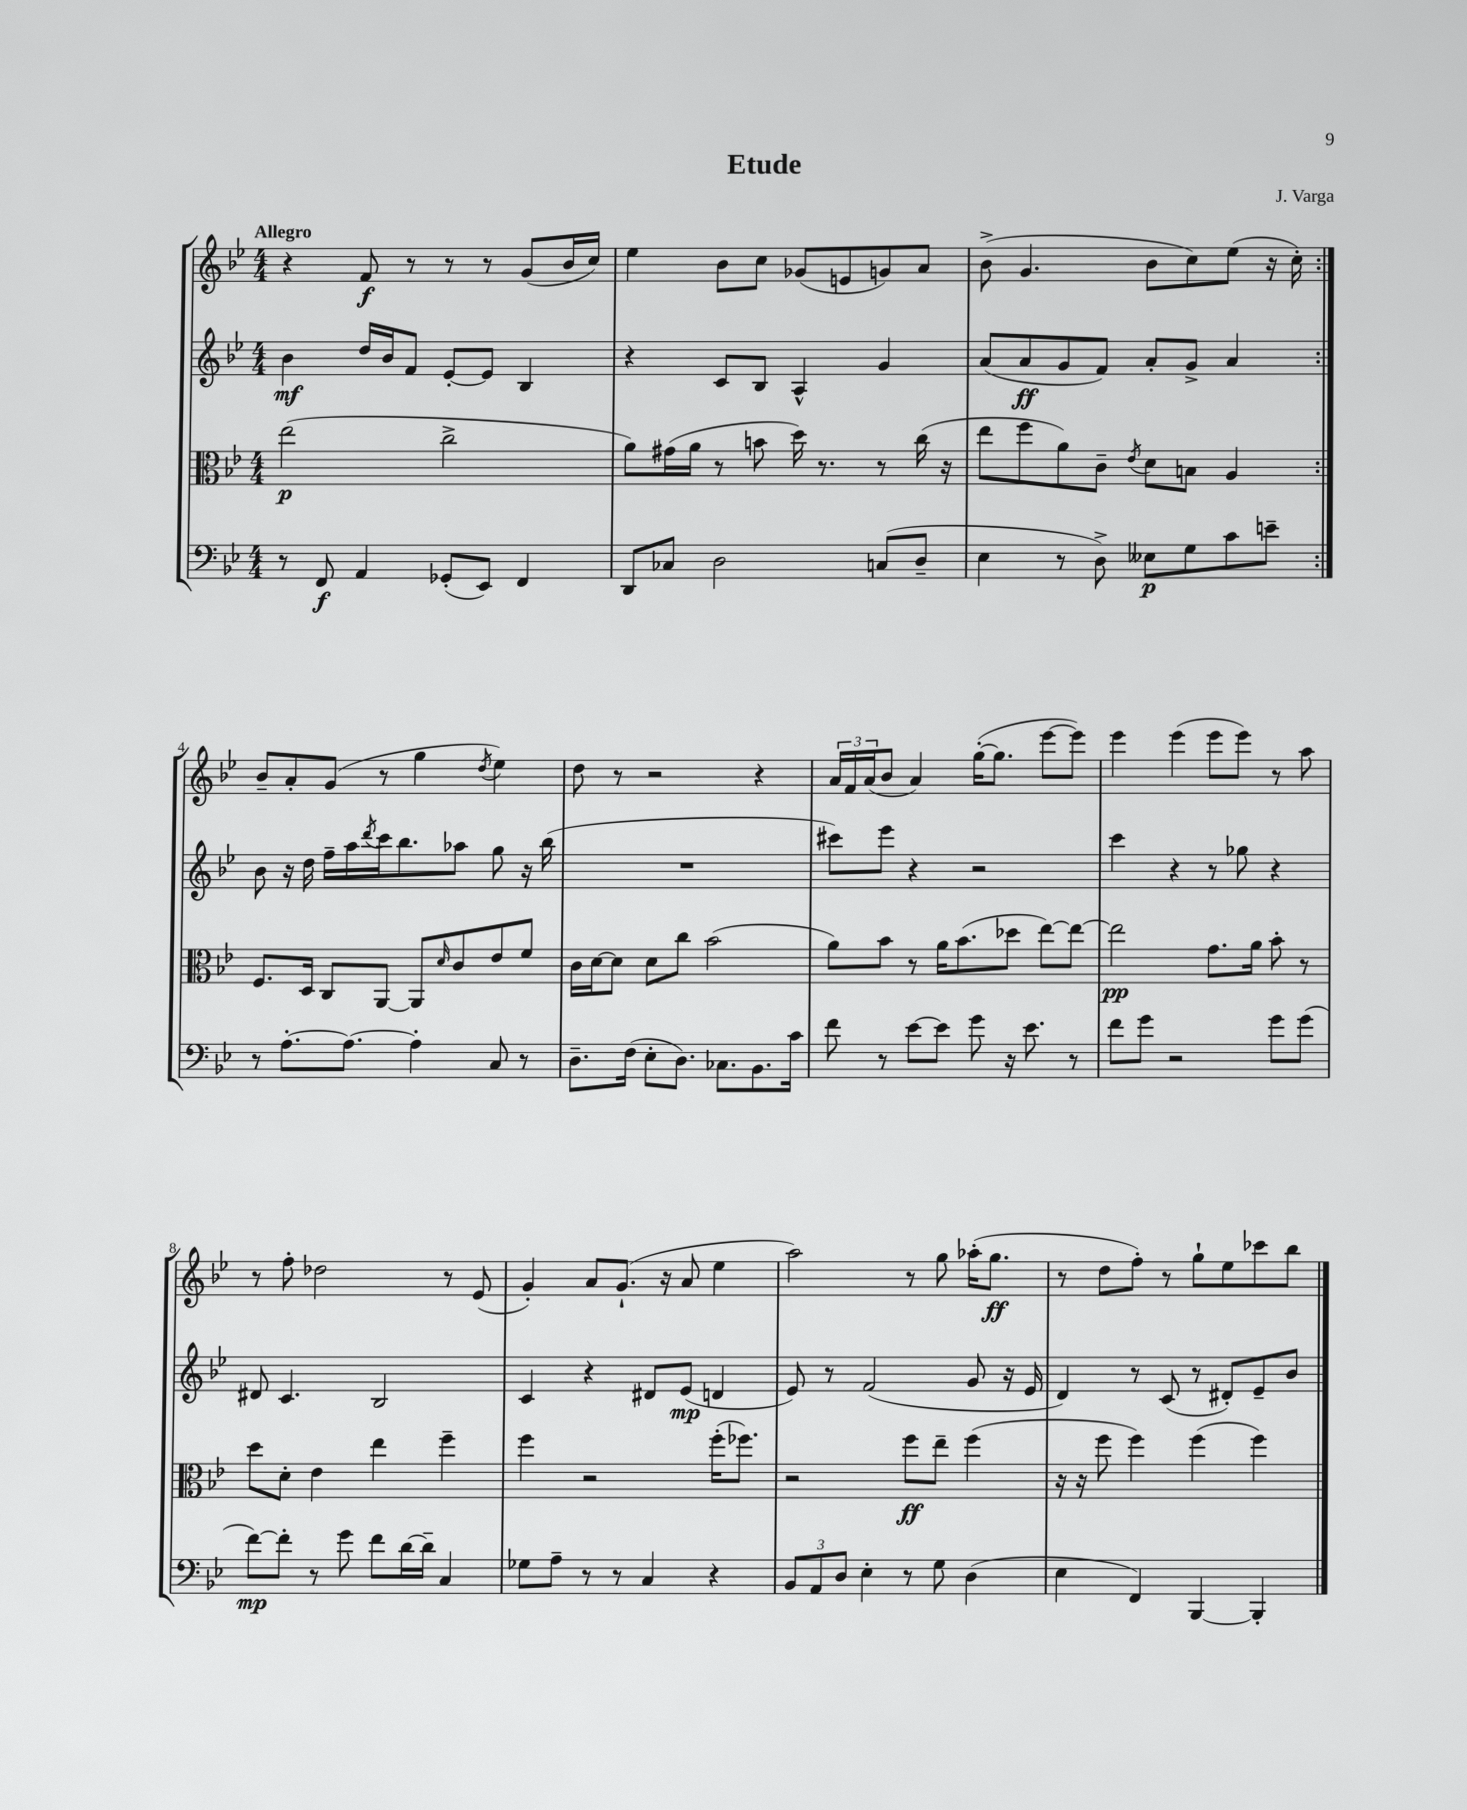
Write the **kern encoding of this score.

**kern	**dynam	**kern	**dynam	**kern	**dynam	**kern	**dynam
*part4	*part4	*part3	*part3	*part2	*part2	*part1	*part1
*staff4	*staff4	*staff3	*staff3	*staff2	*staff2	*staff1	*staff1
*clefF4	*	*clefC3	*	*clefG2	*	*clefG2	*
*k[b-e-]	*	*k[b-e-]	*	*k[b-e-]	*	*k[b-e-]	*
*M4/4	*	*M4/4	*	*M4/4	*	*M4/4	*
=1	=1	=1	=1	=1	=1	=1	=1
!	!	!	!	!	!	!LO:TX:a:B:t=Allegro	!
8r	.	(2ee-\	p	4b-\	mf	4r	.
8FF/	f	.	.	.	.	.	.
4AA/	.	.	.	16dd/LL	.	8f/	f
.	.	.	.	16b-/J	.	.	.
.	.	.	.	8f/J	.	8r	.
(8GG-X'/L	.	2cc^\	.	[8e-'/L	.	8r	.
8EE-/J)	.	.	.	8e-/J]	.	8r	.
4FF/	.	.	.	4B-/	.	(8g/L	.
.	.	.	.	.	.	16b-/L	.
.	.	.	.	.	.	16cc/JJ)	.
=2	=2	=2	=2	=2	=2	=2	=2
8DD/L	.	8a\L)	.	4r	.	4ee-\	.
8C-X/J	.	(16g#X\L	.	.	.	.	.
.	.	16a\JJ	.	.	.	.	.
2D\	.	8r	.	8c/L	.	8b-\L	.
.	.	8bn\	.	8B-/J	.	8cc\J	.
.	.	16dd\)	.	4A^^/	.	(8g-X/L	.
.	.	8.r	.	.	.	.	.
.	.	.	.	.	.	8en/	.
(8Cn/L	.	8r	.	4g/	.	8gn/)	.
8D~/J	.	(16cc\	.	.	.	8a/J	.
.	.	16r	.	.	.	.	.
=3	=3	=3	=3	=3	=3	=3	=3
4E-\	.	8ee-\L	.	(8a/L	.	(8b-^\	.
.	.	8ff\	.	8a/	ff	4.g/	.
8r	.	8a\)	.	8g/	.	.	.
8D^\)	.	8c~\J	.	8f/J)	.	.	.
.	.	8qe-/	.	.	.	.	.
8E--X\L	p	8d\L	.	8a'/L	.	8b-\L	.
8G\	.	8Bn\J	.	8g^/J	.	8cc\)	.
8c\	.	4A/	.	4a/	.	(8ee-\J	.
8en~\J	.	.	.	.	.	16r	.
.	.	.	.	.	.	16cc'\)	.
!!LO:LB:g=z
=4:|!	=4:|!	=4:|!	=4:|!	=4:|!	=4:|!	=4:|!	=4:|!
8r	.	8.F/L	.	8b-\	.	8b-~/L	.
[8.A'\L	.	.	.	16r	.	8a'/	.
.	.	16D/Jk	.	16dd\	.	.	.
.	.	8C/L	.	16ff~\LL	.	(8g/J	.
8.A\J_	.	.	.	16aa\	.	.	.
.	.	.	.	8qddd/	.	.	.
.	.	[8AA/J	.	16ccc\J	.	8r	.
.	.	.	.	8.bb-\	.	.	.
4A'\]	.	8AA/L]	.	.	.	4gg\	.
.	.	16qqd/	.	.	.	.	.
.	.	8c/	.	8aa-X\J	.	.	.
.	.	.	.	.	.	8qdd/	.
8C/	.	8e-/	.	8gg\	.	4ee-\)	.
8r	.	8f/J	.	16r	.	.	.
.	.	.	.	(16bb-\	.	.	.
=5	=5	=5	=5	=5	=5	=5	=5
8.D~\L	.	16c\LL	.	1r	.	8dd\	.
.	.	[16d\J	.	.	.	.	.
.	.	8d\J]	.	.	.	8r	.
(16F\Jk	.	.	.	.	.	.	.
8E-'\L	.	8d\L	.	.	.	2r	.
8.D\J)	.	8cc\J	.	.	.	.	.
.	.	(2b-\	.	.	.	.	.
8.C-X\L	.	.	.	.	.	.	.
8.BB-\	.	.	.	.	.	4r	.
16c\Jk	.	.	.	.	.	.	.
=6	=6	=6	=6	=6	=6	=6	=6
8f\	.	8a\L)	.	8ccc#X\L)	.	24a/LL	.
.	.	.	.	.	.	24f/	.
.	.	.	.	.	.	(24a/J	.
8r	.	8b-\J	.	8eee-\J	.	8b-/J	.
[8e-\L	.	8r	.	4r	.	4a/)	.
8e-\J]	.	16a\KL	.	.	.	.	.
.	.	(8.b-\	.	.	.	.	.
8g\	.	.	.	2r	.	([16gg'\KL	.
.	.	.	.	.	.	8.gg\J]	.
16r	.	8dd-X\J	.	.	.	.	.
8.e-\	.	.	.	.	.	.	.
.	.	[8ee-\L)	.	.	.	[8eee-\L	.
8r	.	8ee-\J_	.	.	.	8eee-\J])	.
=7	=7	=7	=7	=7	=7	=7	=7
8f\L	.	2ee-\]	pp	4ccc\	.	4eee-\	.
8g\J	.	.	.	.	.	.	.
2r	.	.	.	4r	.	(4eee-\	.
.	.	8.g\L	.	8r	.	8eee-\L	.
.	.	.	.	8gg-X\	.	8eee-\J)	.
.	.	16a\Jk	.	.	.	.	.
8g\L	.	8b-'\	.	4r	.	8r	.
(8g\J	.	8r	.	.	.	8aa\	.
!!LO:LB:g=z
=8	=8	=8	=8	=8	=8	=8	=8
[8f\L)	mp	8dd\L	.	8d#X/	.	8r	.
8f'\J]	.	8d'\J	.	4.c/	.	8ff'\	.
8r	.	4e-\	.	.	.	2dd-X\	.
8g\	.	.	.	.	.	.	.
8f\L	.	4ee-\	.	2B-/	.	.	.
[16d\L	.	.	.	.	.	.	.
16d~\JJ]	.	.	.	.	.	.	.
4C/	.	4ff~\	.	.	.	8r	.
.	.	.	.	.	.	(8e-/	.
=9	=9	=9	=9	=9	=9	=9	=9
8G-X\L	.	4ff\	.	4c/	.	4g'/)	.
8A~\J	.	.	.	.	.	.	.
8r	.	2r	.	4r	.	8a/L	.
8r	.	.	.	.	.	(8.g`/J	.
4C/	.	.	.	8d#X/L	.	.	.
.	.	.	.	.	.	16r	.
.	.	.	.	(8e-/J	mp	8a/	.
4r	.	(16ff'\KL	.	4dn/	.	4ee-\	.
.	.	8.ff-X\J)	.	.	.	.	.
=10	=10	=10	=10	=10	=10	=10	=10
12BB-/L	.	2r	.	8e-/)	.	2aa\)	.
12AA/	.	.	.	.	.	.	.
.	.	.	.	8r	.	.	.
12D/J	.	.	.	.	.	.	.
4E-'\	.	.	.	(2f/	.	.	.
8r	.	8ff\L	ff	.	.	8r	.
8G\	.	8ee-~\J	.	.	.	8gg\	.
(4D\	.	(4ff\	.	8g/	.	(16aa-X'\KL	.
.	.	.	.	.	.	8.gg\J	ff
.	.	.	.	16r	.	.	.
.	.	.	.	16e-/	.	.	.
=11	=11	=11	=11	=11	=11	=11	=11
4E-\	.	16r	.	4d/)	.	8r	.
.	.	16r	.	.	.	.	.
.	.	8ff\	.	.	.	8dd\L	.
4FF/)	.	4ff\)	.	8r	.	8ff'\J)	.
.	.	.	.	(8c/	.	8r	.
[4BBB-/	.	(4ff\	.	8r	.	8gg`\L	.
.	.	.	.	8d#X'/L)	.	8ee-\	.
4BBB-'/]	.	4ff\)	.	8e-~/	.	8ccc-X\	.
.	.	.	.	8b-/J	.	8bb-\J	.
==	==	==	==	==	==	==	==
*-	*-	*-	*-	*-	*-	*-	*-
